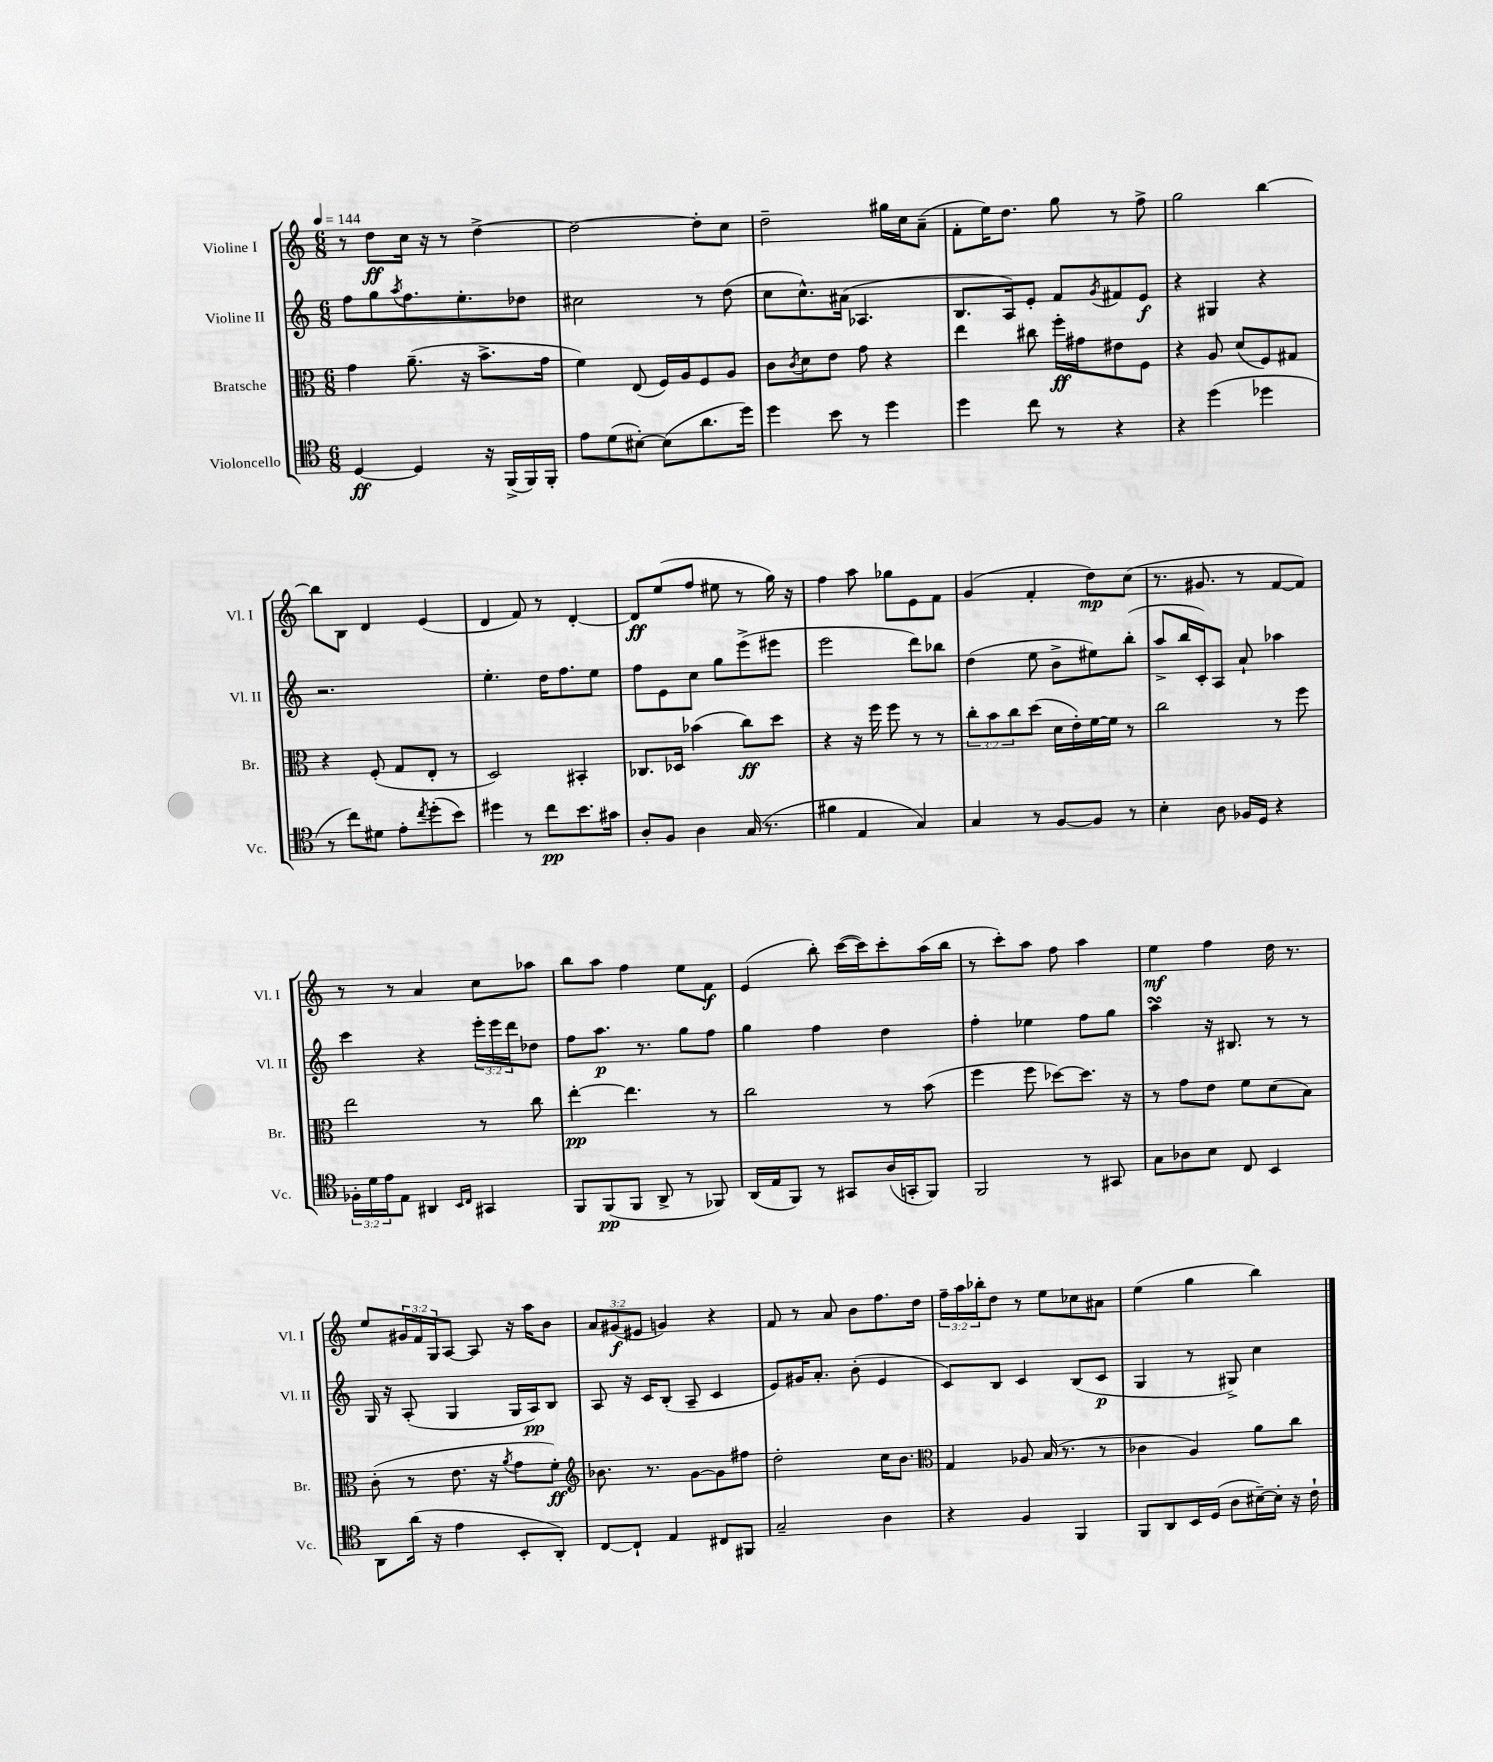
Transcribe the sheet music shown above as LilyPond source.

<<
\new StaffGroup <<
\new Staff = "s0" \with { instrumentName = "Violine I" shortInstrumentName = "Vl. I" } {
    \clef treble \key c \major \numericTimeSignature \time 6/8 \override Staff.TupletNumber.text = #tuplet-number::calc-fraction-text \tempo 4 = 144
    r8 d''8\ff c''16 r16 r8 d''4~-> |
    d''2~ d''8-. c''8 |
    d''2-- gis''16 c''16 a'8--( |
    f'8-. e''16) d''8. g''8 r8 f''8-> |
    g''2 b''4~ |
    b''8 b8 d'4 e'4( |
    d'4 f'8) r8 d'4~-. |
    d'8\ff e''8( f''8 eis''8 r8 g''16) r16 |
    f''4 a''8 ges''8 e'8 f'8 |
    g'4( f'4-. d''8\mp) c''8( |
    r8. gis'8. r8 f'8~ f'8) |
    r8 r8 a'4 c''8 aes''8 |
    b''8 a''8 f''4 e''8 f'8\f |
    e'4( b''8-.) c'''16~( c'''16) c'''8-. a''16( b''16 |
    r8 c'''8-.) a''8 f''8 a''4 |
    e''4\mf f''4 d''16 r8. |
    e''8 \tuplet 3/2 { gis'16 f'16 g16 } a8~ a8 r16 a''16 b'8 |
    \tuplet 3/2 { a'8 gis'8\f( eis'8 } g'4) r4 |
    f'8 r8 a'8 b'8 f''8. d''16 |
    \tuplet 3/2 { f''16-- a''16 bes''16-. } d''8 r8 e''8 ces''8 ais'8 |
    e''4( g''4 b''4) \bar "|." |
}
\new Staff = "s1" \with { instrumentName = "Violine II" shortInstrumentName = "Vl. II" } {
    \clef treble \key c \major \numericTimeSignature \time 6/8 \override Staff.TupletNumber.text = #tuplet-number::calc-fraction-text
    f''8 g''8 \acciaccatura { a''8 } f''8. e''8.-. des''8 |
    cis''2 r8 d''8( |
    c''8 c''8.-^) ais'16( aes4. |
    b8. a16) e'8-. f'8 \acciaccatura { g'8 } fis'8 e'8\f |
    r4 gis4 r4 |
    r2. |
    e''4.-. d''16 f''8. e''8 |
    f''8 e'8 c''8 g''8 e'''8->( eis'''8 |
    e'''2 d'''8) bes''8 |
    d''4( e''8 b'8-> eis''8) b''8-.( |
    a''8-> b''16 c'16-.) a8 a'8-! aes''4 |
    c'''4 r4 \tuplet 3/2 { e'''16-. e'''16 d'''16 } des''8 |
    f''8 a''8.\p r8. g''8 f''8 |
    g''4 f''4 d''4 |
    f''4-. ees''4 f''8 g''8 |
    a''4\turn r16 bis8. r8 r8 |
    g16 r16 a8-.( g4 g16 a16\pp) b8 |
    a8 r16 c'16 b8-.( a8-- c'4 |
    e'8) gis'16 a'8.-. b'8-.( e'4 |
    c'8) b8 c'4 b8( c'8\p |
    g4 r8 gis8->) c''4 \bar "|." |
}
\new Staff = "s2" \with { instrumentName = "Bratsche" shortInstrumentName = "Br." } {
    \clef alto \key c \major \numericTimeSignature \time 6/8 \override Staff.TupletNumber.text = #tuplet-number::calc-fraction-text
    g'4 a'8.--( r16 b'8.-> g'16 |
    f'4) e8( f16) a16 f8 a8 |
    c'8 \acciaccatura { c'8 } d'8 e'8 g'8 r4 |
    e''4 cis''8 f''16-.\ff gis'16 eis'8 f8 |
    r4 a8 d'8( f8) gis8 |
    r4 f8-.( g8 e8-. r8 |
    d2) bis,4-. |
    ces8. des16 bes'4( c''8\ff) d''8 |
    r4 r16 f''16 f''8 r8 r8 |
    \tuplet 3/2 { c''8-. b'8 c''8 } d''8( d'16 e'16-.) f'16~ f'16 r8 |
    c''2 r8 f''8 |
    e''2 r8 c''8 |
    e''4~-.\pp e''4. r8 |
    c''2 r8 b'8( |
    f''4 f''8 des''8~) des''8. r16 |
    r8 g'8 e'8 f'8 d'8( b8) |
    c'8-.( r8 e'8. r16 \acciaccatura { a'8 } g'8 f'8-.\ff) |
    \clef treble bes'8. r8. g'8~ g'8 fis''8 |
    d''2-. c''16 b'8. |
    \clef alto g4 aes8 b16( r8. r8 |
    ces'4 a4) a'8 c''8 \bar "|." |
}
\new Staff = "s3" \with { instrumentName = "Violoncello" shortInstrumentName = "Vc." } {
    \clef tenor \key c \major \numericTimeSignature \time 6/8 \override Staff.TupletNumber.text = #tuplet-number::calc-fraction-text
    d4~\ff d4 r16 f,16->( f,16) f,16-. |
    e'8 d'8( bis8~-.) bis8( a'8. d''16) |
    d''4 b'8 r8 d''4 |
    d''4 c''8 r8 r4 |
    r4 d''4( des''4 |
    r8 c''8) dis'8 e'8-. \acciaccatura { c''8 } d''8-.( b'8) |
    dis''4 r8 c''8\pp b'8. gis'16 |
    a8-. f8 a4 g16( r8. |
    fis'4 e4 g4) |
    g4 r8 f8~ f8 r8 |
    b4-. a8 fes16 d16 r4 |
    \tuplet 3/2 { fes16-. d'16 e'16 } e8 ais,4 \grace { b,16 c16 } gis,4 |
    f,8 f,8\pp( f,8 a,8-> r8 fes,8) |
    a,16( e16 f,8) r8 gis,8 a16( g,16-. f,8) |
    f,2 r8 gis,8 |
    g8 aes8 b8 c8 b,4 |
    a,8 a'16( r16 e'4 b,8-. a,8-.) |
    c8~ c8-! e4 cis8 fis,8 |
    g2-- a4 |
    r4 f4 f,4 |
    f,8 a,8 b,16 d16( a8 bis16~--) bis16-. r16 c'16-! \bar "|." |
}
>>
>>
\layout { \context { \Score \remove "Bar_number_engraver" } }
